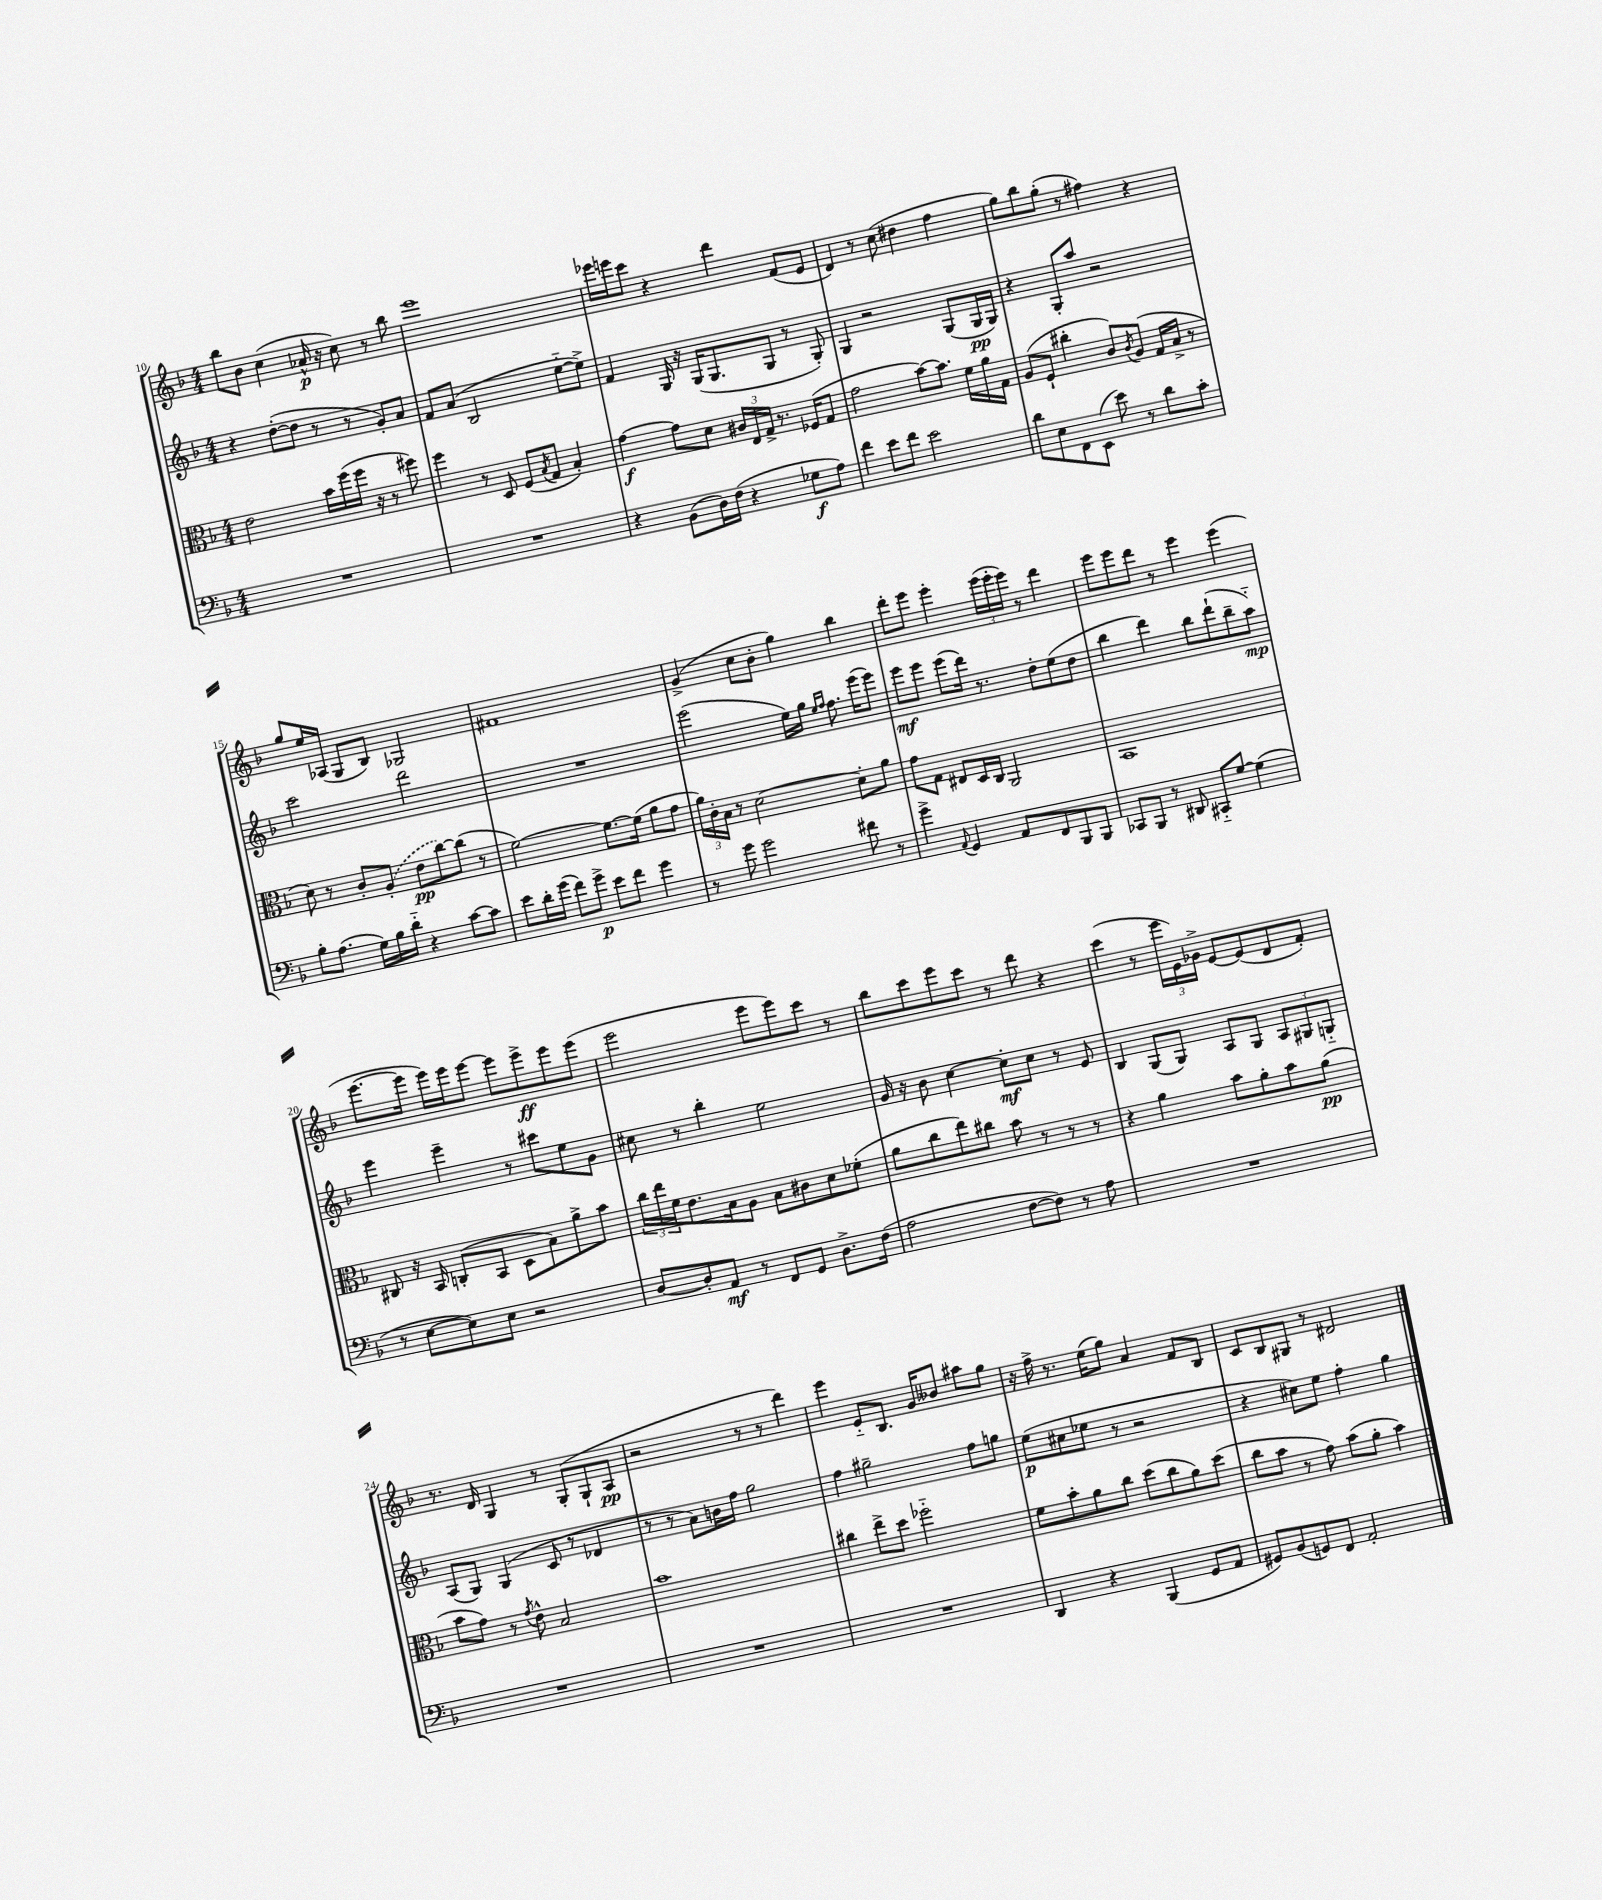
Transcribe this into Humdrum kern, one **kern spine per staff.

**kern	**kern	**kern	**kern
*staff4	*staff3	*staff2	*staff1
*clefF4	*clefC3	*clefG2	*clefG2
*k[b-]	*k[b-]	*k[b-]	*k[b-]
*M4/4	*M4/4	*M4/4	*M4/4
1r	2e	4r	8bb-
.	.	.	8b-
.	.	([8dd'	(4cc
.	.	8dd]	.
.	16b-	8r	16a-^^
.	(16ff	.	16r
.	16ff	8r	8cc)
.	16r	.	.
.	8r	8g')	8r
.	8ff#)	8a	8bb-
=	=	=	=
1r	4ff	8f	1eee
.	.	(8a	.
.	8r	2B-	.
.	8D	.	.
.	(8F	.	.
.	8qB-	.	.
.	8G	.	.
.	4B-')	[8ee'~	.
.	.	8ee^])	.
=	=	=	=
4r	[4g	4f	16eee-
.	.	.	16eee
.	.	.	8ccc
(8BB-	8g]	16G	4r
.	.	16r	.
16D)	8d	(16G	.
(16F	.	8.G	.
4r	24c#	.	4ddd
.	24E	.	.
.	24G^	.	.
.	8.r	8G	.
8G-	.	8r	(8f
.	(16F-	.	.
8A)	8G	8G')	8e
=	=	=	=
4f	2g	4G	4d)
8e	.	2r	8r
8f	.	.	(8cc
2e	[8b-)	.	4dd#
.	8.b-]	.	.
.	.	(8G	4ff
.	16f	.	.
.	16a	16G	.
.	16G	16G)	.
=	=	=	=
8d	(8A	4r	8gg)
8E	8F`	.	8bb-
8FF	4cc#'	8G'	(8gg'
(8EE	.	8aa	8r
8e)	8c)	2r	4ff#)
.	8qc	.	.
8r	(8A	.	.
8d	16G	.	4r
.	16B-^	.	.
8c'	8r	.	.
=	=	=	=
8B-'	8d)	2ccc	8gg
(8.A	8r	.	16ee
.	.	.	(16A-
.	8c'	.	8G
16G)	.	.	.
16B-	(8A'	.	8B-)
16d'~	.	.	.
4r	8e	2ddd	2G-
.	[8cc)	.	.
[8c	(8cc]	.	.
8c]	8r	.	.
=	=	=	=
8e	[2f)	1r	1f#
16d'	.	.	.
(16g	.	.	.
8f)	.	.	.
8g^	.	.	.
8e	8.f_	.	.
8f	.	.	.
.	(16f]	.	.
4g	8a	.	.
.	8g	.	.
=	=	=	=
8r	24a)	(2eee	(4g^
.	24c'	.	.
.	24B-	.	.
8g	8r	.	.
2g	[2d	.	8cc
.	.	.	8b-'
.	.	16ee)	4gg)
.	.	16gg	.
.	.	16qqee	.
.	.	16qqff	.
.	.	8.ff	.
8f#	8d']	.	4bb-
.	.	(16eee	.
8r	8a	8eee)	.
=	=	=	=
4g^	8g	8eee	8ddd'
.	8G	8eee	8eee
8qqAA	.	.	.
4GG	8E#	(8eee	4eee'
.	16D	16ddd)	.
.	16C	8.r	.
8AA	2AA	.	(24eee
.	.	.	24eee'
.	.	.	24eee)
8FF	.	8dd'	8r
8BBB-	.	(8ee	4ddd
8BBB-	.	8dd	.
=	=	=	=
8CC-	1BB-	4bb-	8eee
8BBB-	.	.	8eee
8r	.	4ddd)	8ddd
8DD#	.	.	8r
8CC#'~	.	8bb-	4eee
[8G	.	(8ddd`	.
(4G]	.	8bb-~	(4eee
.	.	8aa'~)	.
=	=	=	=
8r	8C#	4eee	[8.eee
[8E	16r	.	.
.	16BB-	.	16eee]
8E])	(8C'	4eee~	16eee)
.	.	.	16eee
8E	8BB-	.	[8eee
2r	8D	8r	8eee]
.	8B-)	8ccc#	8eee^
.	8a^	8ee	8eee
.	8b-	8g	(8eee
=	=	=	=
[8D	24cc	8cc#	2eee
.	24ee	.	.
.	24f	.	.
8D']	8.e	8r	.
8AA	.	4bb-'	.
.	16B-	.	.
8r	8A	.	.
8FF	8B-	2ee	8eee
8GG	8c#	.	8eee)
8.D^	8d	.	8ccc
.	(8f-'	.	8r
(16F	.	.	.
=	=	=	=
2A	8a	16g	8bb-
.	.	16r	.
.	8cc	8b-	8ccc
.	8ee)	[4cc	8eee
.	8cc#	.	8ccc
[8F	8b-	8cc']	8r
8F])	8r	8cc	8ddd
8r	8r	8r	4r
8A	8r	8e	.
=	=	=	=
1r	4r	4B-	(4ccc
.	4a	(8G	8r
.	.	8G)	24eee
.	.	.	24e)
.	.	.	24g-^
.	8b-	8A	[8e
.	8a'	8G	(8e]
.	8b-	12A	8d
.	.	12G#	.
.	(8a	.	8f')
.	.	12G'~	.
=	=	=	=
1r	8b-	(8A	8.r
.	8g)	8G)	.
.	.	.	16d
.	8r	(4G	4G
.	8qg	.	.
.	8e^^	.	.
.	2B-	8c	8r
.	.	8r	(8G'
.	.	4d-	8G`
.	.	.	8A
=	=	=	=
1r	1b-	8r	2r
.	.	8r	.
.	.	8a)	.
.	.	16b	.
.	.	16ff	.
.	.	2gg	8r
.	.	.	8r
.	.	.	4ddd)
=	=	=	=
1r	4cc#	4ff	4eee
.	8ee^	2gg#~	8e'~
.	8dd	.	8.B-
.	2ff-'~	.	.
.	.	.	16g
.	.	.	8b--
.	.	8ff	8aa#
.	.	8gg	8gg
=	=	=	=
4DD	8f	(8ee	16r
.	.	.	16ff^
.	8b-'	8cc#	8.r
4r	8a	8ee-	.
.	.	.	(16ee
.	8cc	8r	8gg)
(4BBB-	(8dd	2r	4a
.	8cc	.	.
8GG	8a)	.	8f
8AA	(8dd	.	8B-
=	=	=	=
8GG#)	8cc	4r	8c
(8BB-	8b-	.	8B-
8GG)	8r	8cc#)	8G#
8FF	8g)	8ee	8r
2AA'	(8b-	4ff'	2d#
.	8a'	.	.
.	4b-)	4gg	.
==	==	==	==
*-	*-	*-	*-
